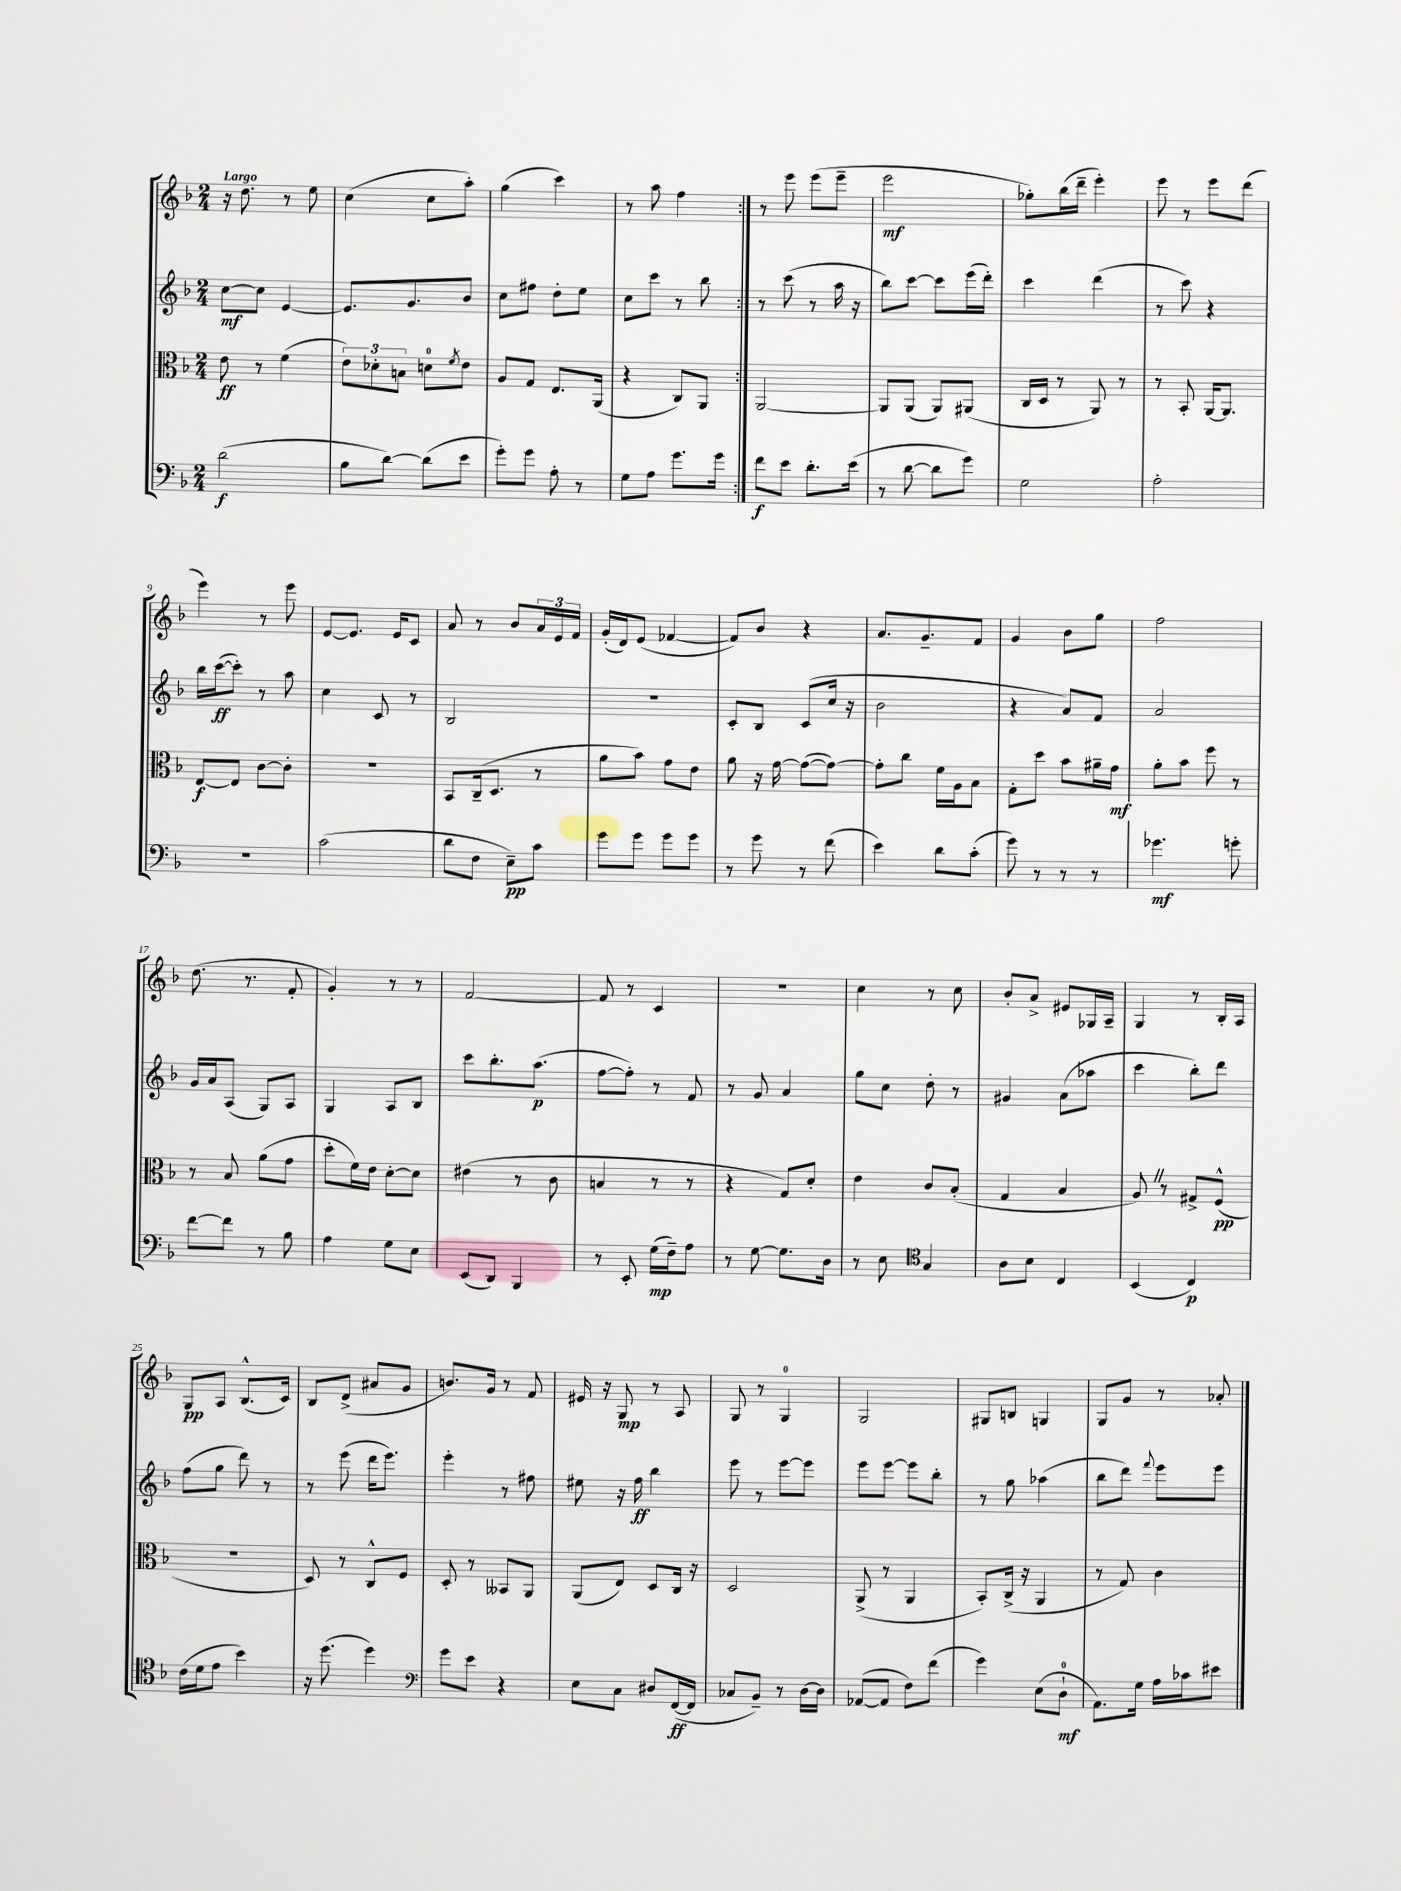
<<
\new StaffGroup <<
\new Staff = "s0" {
    \clef treble \key f \major \numericTimeSignature \time 2/4 \tempo "Largo"
    \repeat volta 2 { r16 d''8. r8 e''8 |
    c''4( c''8 a''8-.) |
    g''4( c'''4) |
    r8 a''8 f''4 | }
    r8 e'''8 e'''8( e'''8-- |
    e'''2\mf |
    ges''8-.) bes''16( d'''16-- e'''4-.) |
    e'''8 r8 e'''8 d'''8( |
    e'''4) r8 e'''8 |
    e'8~ e'8. e'16 c'8 |
    a'8 r8 bes'8 \tuplet 3/2 { a'16 e'16 f'16 } |
    g'16-.( d'16) e'8( fes'4~ |
    fes'8) bes'8 r4 |
    a'8. g'8.-- f'8 |
    g'4 bes'8 g''8 |
    f''2 |
    d''8.( r8. f'8-. |
    g'4-.) r8 r8 |
    f'2~ |
    f'8 r8 c'4 |
    r2 |
    c''4 r8 c''8 |
    bes'8-. a'8-> eis'8 ges16 a16-- |
    g4 r8 bes16-. a16 |
    g8\pp a8 bes8.-^( c'16) |
    bes8 d'8->( ais'8 g'8 |
    b'8.) g'16 r8 f'8 |
    eis'16 r16 g8\mp r8 a8 |
    g8 r8 g4-0 |
    g2 |
    gis8 b8 g4 |
    g8 g'8 r8 aes'8-. \bar "|." |
}
\new Staff = "s1" {
    \clef treble \key f \major \numericTimeSignature \time 2/4
    \repeat volta 2 { c''8~\mf c''8 e'4~ |
    e'8. g'8. bes'8 |
    c''8 fis''8 d''8-. e''8 |
    c''8 c'''8 r8 bes''8 | }
    r8 c'''8( r8 a''16 r16 |
    bes''8) c'''8~ c'''8 e'''16( d'''16-.) |
    c'''4 d'''4( |
    r8 c'''8) r4 |
    bes''16 c'''16~\ff( c'''8-.) r8 a''8 |
    c''4 c'8 r8 |
    bes2 |
    R2 |
    c'8-. bes8 c'8( c''16 r16 |
    bes'2 |
    r4 a'8) f'8 |
    a'2 |
    g'16 a'16 a8( g8) a8 |
    g4 a8 bes8 |
    c'''8 bes''8.-. a''8.\p( |
    f''8~ f''8-.) r8 f'8 |
    r8 g'8 a'4 |
    g''8 c''8 d''8-. r8 |
    gis'4 a'8( aes''8 |
    c'''4 bes''8-.) d'''8 |
    f''8( g''8 d'''8) r8 |
    r8 e'''8( d'''16 e'''8.) |
    e'''4-. r8 fis''8 |
    eis''8 r16 f''16\ff bes''4 |
    e'''8 r8 e'''8~ e'''8 |
    e'''8 e'''8~ e'''8 bes''8-. |
    r8 g''8 aes''4( |
    bes''8 d'''8) \appoggiatura { f'''8 } e'''8 e'''8 \bar "|." |
}
\new Staff = "s2" {
    \clef alto \key f \major \numericTimeSignature \time 2/4
    \repeat volta 2 { e'8\ff r8 f'4( |
    \tuplet 3/2 { e'8) des'8-. b8 } d'8-0 \acciaccatura { f'8 } e'8 |
    a8 g8 e8. a,16( |
    r4 c8) a,8 | }
    a,2~ |
    a,8 a,8( a,8) ais,8( |
    c16 d16 r8 a,8) r8 |
    r8 bes,8-. a,16~ a,8. |
    e8~\f e8 c'8~ c'8-. |
    r2 |
    bes,8 c16--( d8. r8 |
    a'8 bes'8) g'8 e'8 |
    a'8 r16 g'16~ g'8~( g'8~) |
    g'8-. c''8 f'16 a16 bes8 |
    g8-. d''8 bes'8 ais'16-- g'16\mf |
    a'8-. bes'8 f''8 r8 |
    r8 bes8 a'8( g'8 |
    d''8-. f'16) e'16 d'8~-. d'8 |
    eis'4( r8 c'8 |
    b4 r8 r8 |
    r4 g8) d'8-. |
    e'4 c'8 bes8-.( |
    g4 bes4 |
    a8) \once \override BreathingSign.text = \markup { \musicglyph "scripts.caesura.straight" } \breathe r8 gis8-> f8-^\pp( |
    r2 |
    d8) r8 c8-^ f8 |
    d8-. r8 beses,8 a,8 |
    a,8( e8) d8 c16 r16 |
    d2 |
    a,8->( r8 a,4 |
    bes,8-.) c16->( r16 a,4 |
    r8 g8) c'4 \bar "|." |
}
\new Staff = "s3" {
    \clef bass \key f \major \numericTimeSignature \time 2/4
    \repeat volta 2 { d'2\f( |
    bes8 d'8~) d'8( e'8 |
    g'8-.) g'8 a8-. r8 |
    g8 a8 g'8. g'16 | }
    f'8\f e'8 d'8.-. e'16( |
    r8 d'8~ d'8 g'8) |
    g2 |
    a2-. |
    r2 |
    c'2( |
    d'8 f8 e8--\pp) c'8 |
    g'8 g'8 g'8 g'8 |
    r8 g'8 r8 f'8( |
    e'4) d'8 c'8-.( |
    g'8) r8 r8 r8 |
    ges'4.\mf g'8-. |
    f'8~ f'8 r8 bes8 |
    a4 g8 e8 |
    e,8( d,8) bes,,4 |
    r8 e,8-. g16\mp( f16--) a8 |
    r8 g8~ g8. d16 |
    r8 e8 \clef tenor g4 |
    a8 bes8 c4 |
    bes,4( c4\p) |
    c'16( d'16 e'8 bes'4) |
    r16 d''8.( d''4) |
    \clef bass g'8 e'8 r4 |
    e8 c8 dis8 f,16~\ff( f,16 |
    ces8 bes,8--) r8 d16~ d16 |
    aes,8~( aes,8 f8) f'8( |
    g'4) e8( d8-0-!\mf |
    a,8.) g16 a16 ces'16 eis'8 \bar "|." |
}
>>
>>
